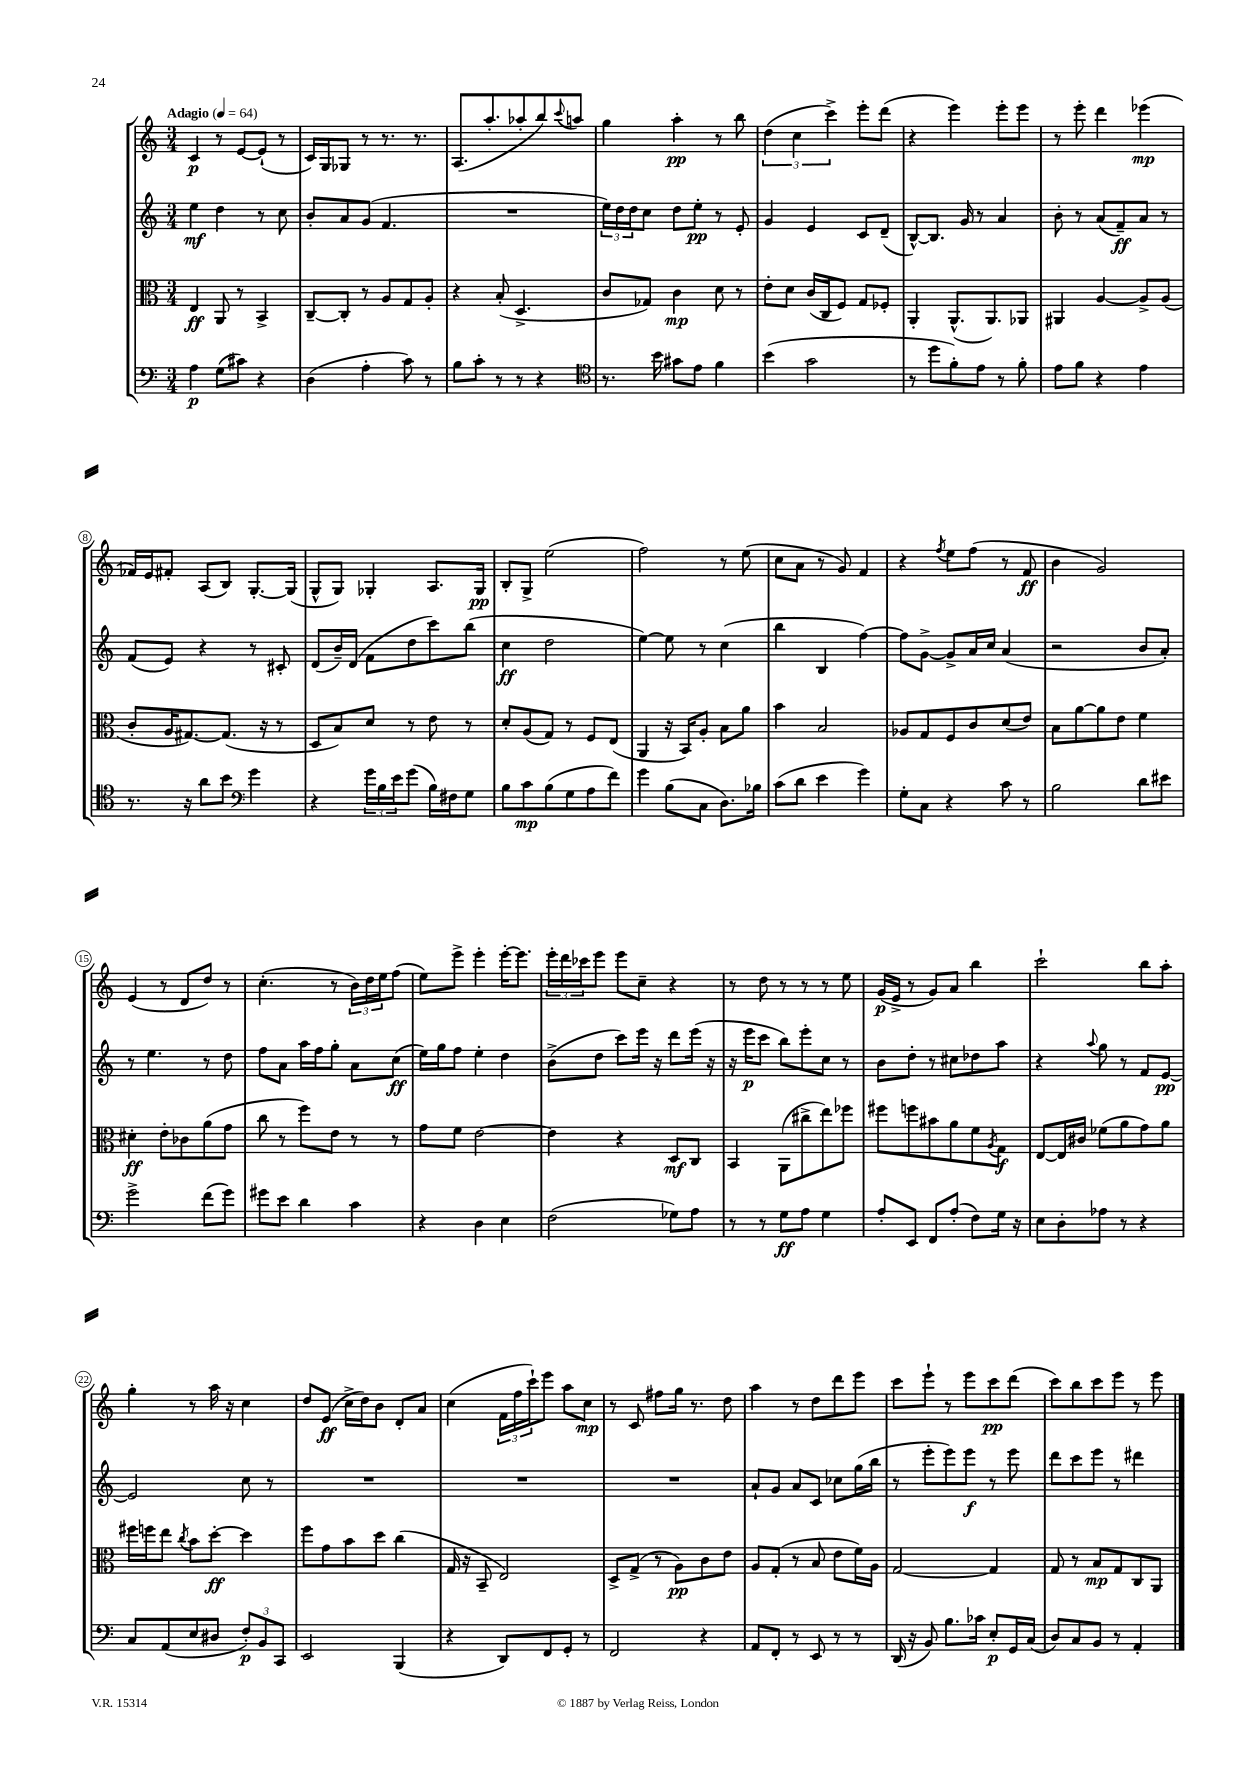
<<
\new StaffGroup <<
\new Staff = "s0" {
    \clef treble \key c \major \numericTimeSignature \time 3/4 \tempo "Adagio" 4 = 64
    c'4\p r8 e'8~ e'8-!( r8 |
    c'16) g16 ges8 r8 r8. r8. |
    a8.( a''8.-. aes''8-. b''8) \appoggiatura { c'''8 } a''8 |
    g''4 a''4-.\pp r8 b''8 |
    \tuplet 3/2 { d''4( c''4 c'''4->) } e'''8-. d'''8( |
    r4 e'''4) e'''8-. e'''8 |
    r8 e'''8-. d'''4 ees'''4\mp( |
    fes'16) e'16 fis'8-. a8( b8) g8.~-. g16( |
    g8-^ g8) ges4-. a8. ges16\pp |
    b8-. g8-> e''2( |
    f''2) r8 e''8( |
    c''8 a'8 r8 g'8) f'4 |
    r4 \acciaccatura { f''8 } e''8 f''8( r8 f'8\ff |
    b'4 g'2) |
    e'4( r8 d'8 d''8) r8 |
    c''4.-.( r8 \tuplet 3/2 { b'16) d''16 e''16 } f''8( |
    e''8) e'''8-> e'''4-. e'''16~-. e'''8. |
    \tuplet 3/2 { e'''16-. d'''16 ces'''16 } e'''8 e'''8 c''8-- r4 |
    r8 d''8 r8 r8 r8 e''8 |
    g'16\p( e'16-> r8 g'8) a'8 b''4 |
    c'''2-! b''8 a''8-. |
    g''4-. r8 a''16 r16 c''4 |
    d''8 e'8\ff( c''16-> d''16) b'8 d'8-. a'8 |
    c''4( \tuplet 3/2 { f'16 f''16 c'''16-!) } e'''8 a''8 c''8\mp |
    r8 c'8 fis''8 g''16 r8. d''8 |
    a''4 r8 d''8 d'''8 e'''8 |
    c'''8 e'''8-! r8 e'''8 c'''8\pp d'''8( |
    c'''8) b''8 c'''8 e'''8 r8 e'''8 \bar "|." |
}
\new Staff = "s1" {
    \clef treble \key c \major \numericTimeSignature \time 3/4
    e''4\mf d''4 r8 c''8 |
    b'8-. a'8 g'8( f'4. |
    R2. |
    \tuplet 3/2 { e''16) d''16 d''16 } c''8 d''8 e''8-.\pp r8 e'8-. |
    g'4 e'4 c'8 d'8--( |
    b8~-^) b8. g'16 r8 a'4 |
    b'8-. r8 a'8( f'8--\ff) a'8 r8 |
    f'8( e'8) r4 r8 cis'8-. |
    d'8( b'16--) d'16( f'8 d''8 c'''8) b''8( |
    c''4\ff d''2 |
    e''4~) e''8 r8 c''4( |
    b''4 b4 f''4~) |
    f''8 g'8~-> g'8-> a'16 c''16 a'4( |
    r2 b'8 a'8-.) |
    r8 e''4. r8 d''8 |
    f''8 a'8 a''16 f''16 g''8-. a'8 c''8\ff( |
    e''16) g''16 f''8 e''4-. d''4 |
    b'8->( d''8 c'''8) e'''16 r16 d'''8 e'''16( r16 |
    r16 e'''16\p c'''8 b''8) e'''8-. c''8 r8 |
    b'8 d''8-. r8 cis''8 des''8 a''8 |
    r4 \appoggiatura { a''8 } g''8 r8 f'8 e'8~\pp |
    e'2 c''8 r8 |
    R2. |
    R2. |
    R2. |
    a'8-! g'8 a'8 c'8 ces''8 g''16( b''16 |
    r8 e'''8-. e'''8) e'''8\f r8 e'''8 |
    d'''8 c'''8 e'''8 r8 dis'''4 \bar "|." |
}
\new Staff = "s2" {
    \clef alto \key c \major \numericTimeSignature \time 3/4
    e4\ff a,8 r8 b,4-> |
    c8~-- c8-. r8 a8 g8 a8-. |
    r4 b8-.( d4.-> |
    c'8 ges8) c'4\mp d'8 r8 |
    e'8-. d'8 c'16( c16 f8) g8 fes8-. |
    a,4-. a,8.-^( a,8.) aes,8 |
    ais,4 a4~ a8-> a8( |
    c'8-. a16 gis8.~) gis8.( r16 r8 |
    d8 b8) d'8 r8 e'8 r8 |
    d'8-. a8( g8) r8 f8 e8( |
    a,4 r16 b,16) a8-. b8 a'8 |
    b'4 b2 |
    aes8 g8 f8 c'8 d'8( e'8) |
    b8 a'8~ a'8 e'8 f'4 |
    dis'4-.\ff e'8-. ces'8 a'8( g'8 |
    c''8 r8 f''8) e'8 r8 r8 |
    g'8 f'8 e'2~ |
    e'4 r4 d8\mf c8 |
    b,4 a,8( cis''8-> e''8) fes''8 |
    fis''8 f''8 bis'8 a'8 f'8 \acciaccatura { a8 } g8\f |
    e8~ e16 cis'16 fes'8( a'8 g'8) a'8 |
    fis''16 f''16 e''8 \acciaccatura { c''8 } b'8 d''8~-.\ff d''4 |
    f''8 g'8 b'8 d''8 c''4( |
    g16 r16 b,8-- e2) |
    d8-> g8->( r8 a8\pp) c'8 e'8 |
    a8 g8-.( r8 b8 e'8 f'16) a16 |
    g2~ g4 |
    g8 r8 b8\mp g8 c8 a,8 \bar "|." |
}
\new Staff = "s3" {
    \clef bass \key c \major \numericTimeSignature \time 3/4
    a4\p g8( cis'8) r4 |
    d4( a4-. c'8) r8 |
    b8 c'8-. r8 r8 r4 |
    \clef tenor r8. b'16 gis'8 e'8 f'4 |
    b'4( g'2 |
    r8 d''8 f'8-.) e'8 r8 f'8-. |
    e'8 f'8 r4 e'4 |
    r8. r16 a'8 b'8 \clef bass g'4 |
    r4 \tuplet 3/2 { g'16 b16 e'16 } g'8( b16) fis16 g8 |
    b8 c'8\mp b8( g8 a8 f'8) |
    g'4 b8( c8 d8.) bes16 |
    c'8( d'8 e'4 g'4) |
    g8-. c8 r4 c'8 r8 |
    b2 d'8 eis'8 |
    g'2-> f'8( g'8) |
    gis'8 e'8 d'4 c'4 |
    r4 d4 e4 |
    f2( ges8) a8 |
    r8 r8 g8\ff a8 g4 |
    a8-. e,8 f,8 a8-.( f8) g16 r16 |
    e8 d8-. aes8 r8 r4 |
    c8 a,8( e8 dis8 \tuplet 3/2 { f8-.\p) b,8 c,8 } |
    e,2 b,,4( |
    r4 d,8) f,8 g,8-. r8 |
    f,2 r4 |
    a,8 f,8-. r8 e,8 r8 r8 |
    d,16( r16 b,8) b8. ces'16 e8-.\p g,16 c16( |
    d8) c8 b,8 r8 a,4-. \bar "|." |
}
>>
>>
\layout { \context { \Score \override BarNumber.stencil = #(make-stencil-circler 0.1 0.3 ly:text-interface::print) } }
